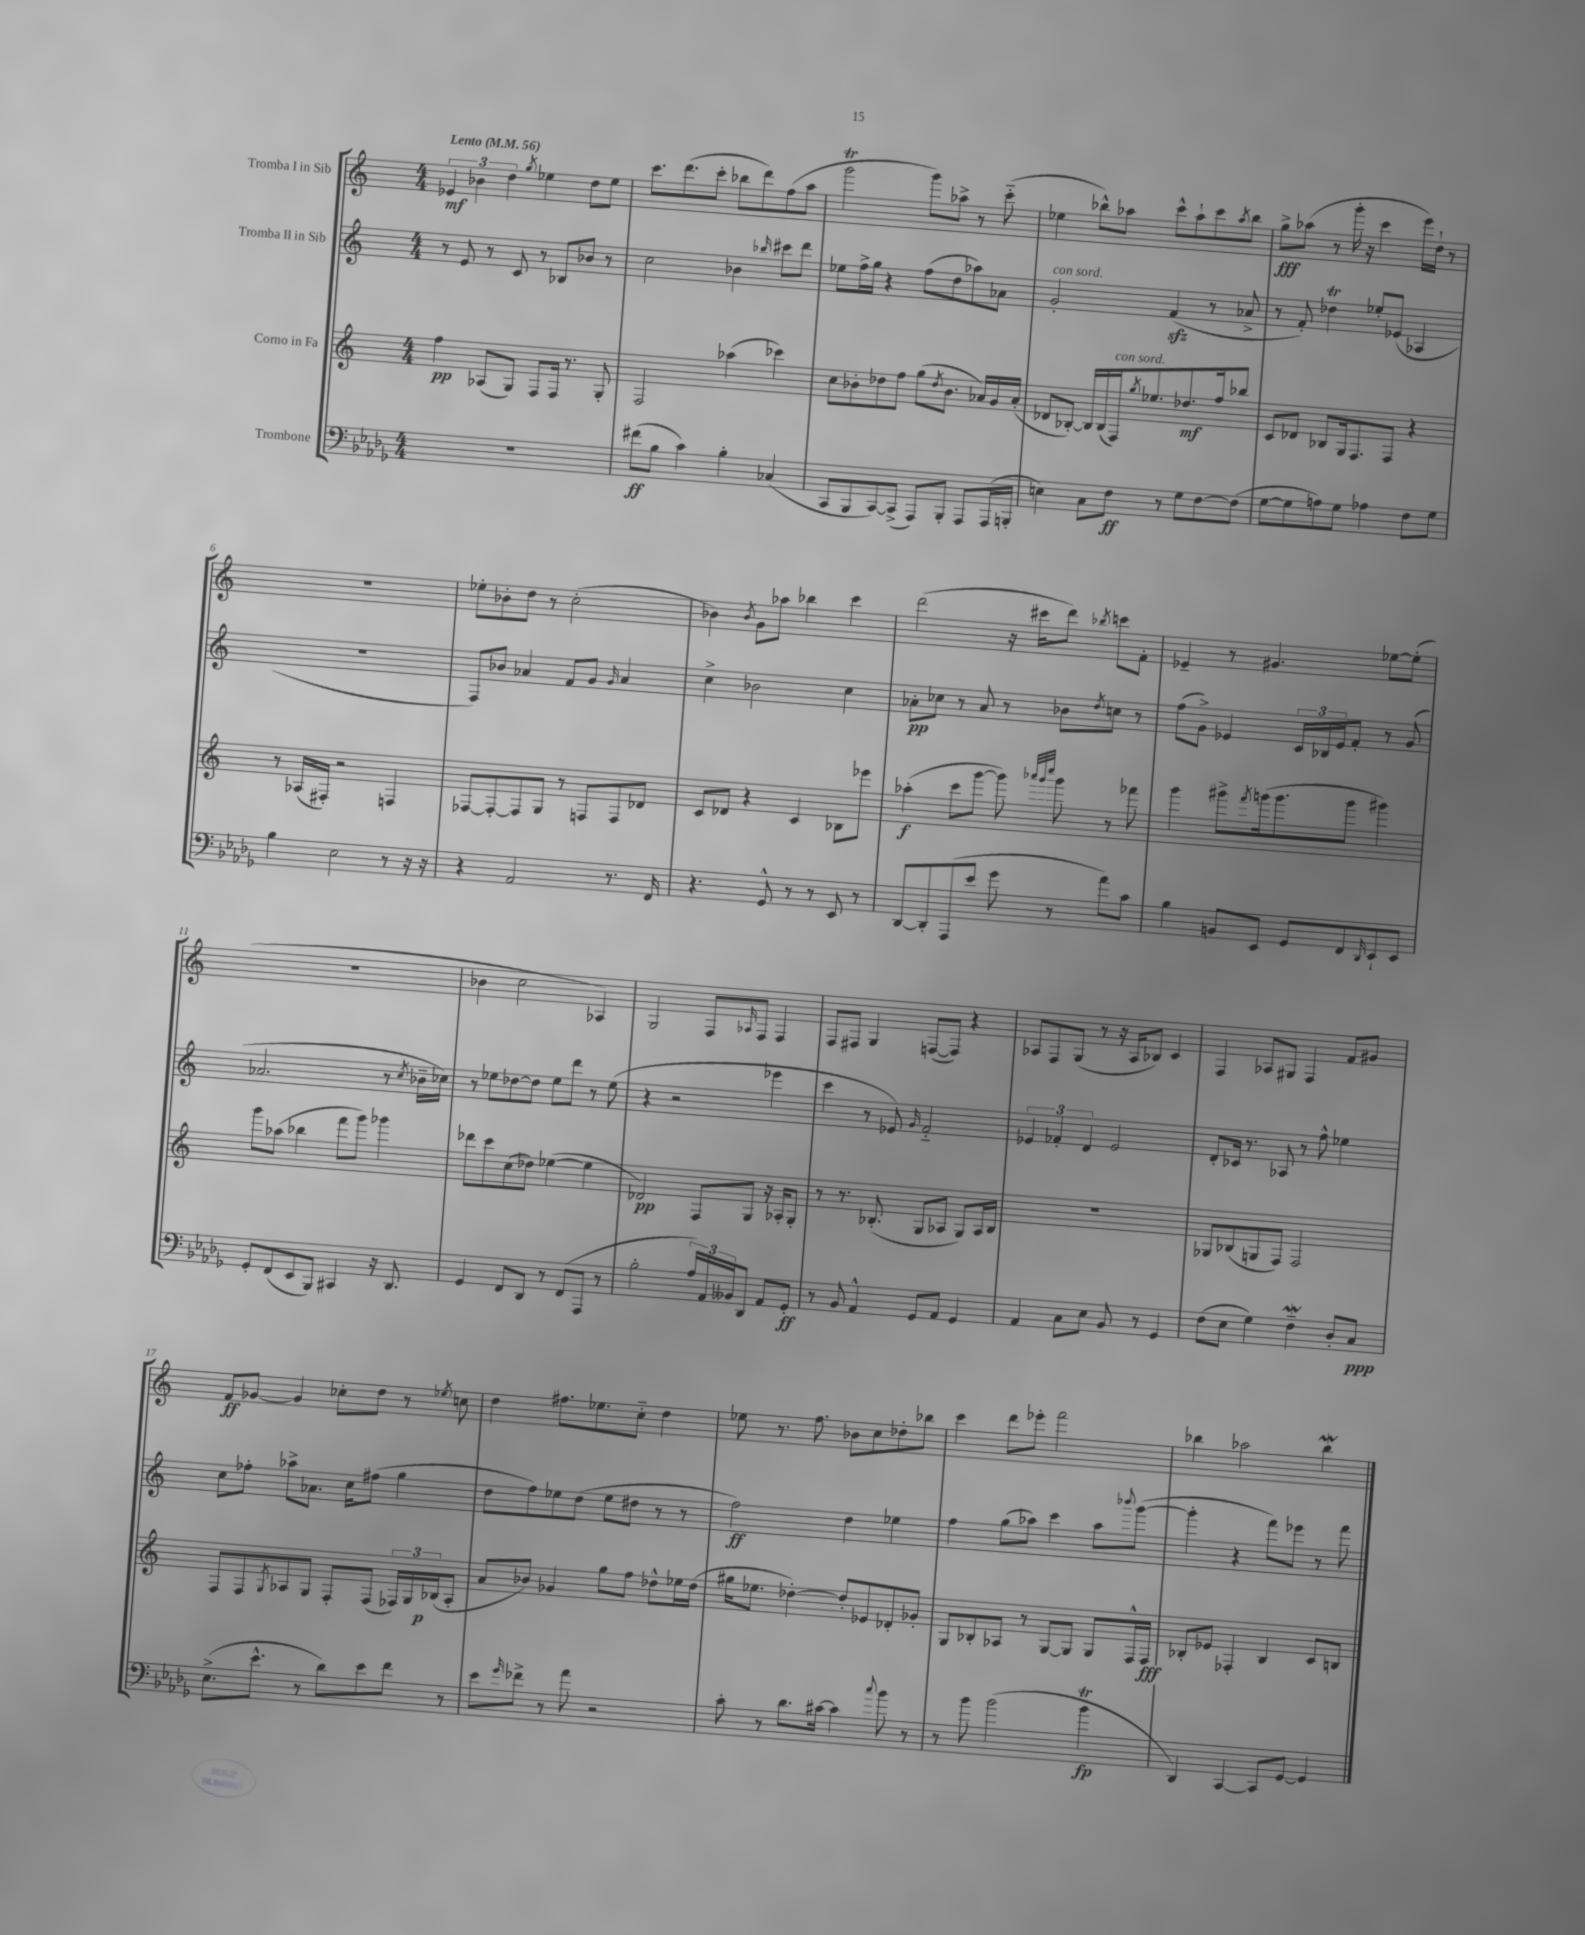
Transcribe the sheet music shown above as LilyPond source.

<<
\new StaffGroup <<
\new Staff = "s0" \with { instrumentName = "Tromba I in Sib" } {
    \clef treble \key c \major \numericTimeSignature \time 4/4 \tempo "Lento" 4 = 56
    \tuplet 3/2 { ees'4\mf bes'4 d''4 } \acciaccatura { g''8 } ees''4 d''8 ees''8 |
    c'''8. d'''8.( c'''8-. bes''8 d'''8) f''8( a''8 |
    g'''2\trill g'''8) aes''8-> r8 c'''8-_( |
    ees''4 bes''8-^) aes''8 c'''8-^ aes''8-! c'''8 \acciaccatura { aes''8 } bes''8 |
    g''8->\fff aes''8( r8 g'''16-. r16 c'''4 e'''16) d''16-! r8 |
    R1 |
    ees''8-. bes'8-. d''8 r8 c''2-.( |
    bes'4) \acciaccatura { bes'8 } g'8 aes''8 bes''4 c'''4 |
    d'''2( r16 cis'''16 d'''8) \acciaccatura { bes''8 } c'''8 f'8-. |
    ees'4-- r8 gis'4. ees''8~ ees''8-.( |
    R1 |
    bes'4 c''2 aes4) |
    g2 f8 \grace { aes16 } f8 f4 |
    f8 fis8 g4 f8~( f8) r4 |
    aes8 f8 g8( r8 r16 aes16 bes8) c'4 |
    f4 aes8 gis8 f4 f'8 gis'8 |
    f'8\ff ges'8~ ges'4 ces''8-. d''8 r8 \acciaccatura { ees''8 } c''8 |
    d''4 fis''8. ees''8. c''8-_ d''4 |
    ees''8 r8. f''8. bes'8 c''8 des''8-. bes''8 |
    c'''4 d'''8 ees'''8-. f'''2 |
    bes''4 aes''2 bes''4\mordent \bar "|." |
}
\new Staff = "s1" \with { instrumentName = "Tromba II in Sib" } {
    \clef treble \key c \major \numericTimeSignature \time 4/4
    r8 e'8 r8 c'8 r8 bes8 bes'8 r8 |
    c''2 bes'4 \grace { bes''16 } cis'''8 d'''8 |
    ees''8 f''16-> g''16 r4 f''8( d''8 aes''8) aes'8 |
    g'2-.^\markup { \italic "con sord." } f'4\sfz( r8 aes'8-> |
    r8 f'8-.) des''4\trill ees''8-. ees'8( aes4 |
    R1 |
    f8) bes'8 aes'4 f'8 g'8 \grace { g'16 } aes'4 |
    c''4-> bes'2 c''4 |
    aes'8-.\pp ces''8 r8 aes'8 r8 bes'8 \acciaccatura { d''8 } c''8 r8 |
    f''8( g'8->) ees'4 \tuplet 3/2 { c'16 bes16 ees'16 } f'8-. r8 g'8( |
    aes'2. r8 \acciaccatura { c''8 } bes'16-- ces''16) |
    r8 ees''8 des''8~ des''8 ees''8 d'''8 r8 ees''8( |
    r4 r2 ees'''4 |
    c'''4 r8 ees'8) \grace { g'16 } f'2-_ |
    \tuplet 3/2 { ees'4 fes'4-. d'4 } ees'2 |
    d'8-. ces'16 r8. aes8 r8 f''8-^ ees''4 |
    c''8 fes''8-. aes''8-> aes'8. c''16 fis''8( g''4 |
    d''8 f''8) ees''8 d''8( ees''8 dis''8 r8 r8 |
    f''2\ff) d''4 ees''4 |
    f''4 g''8( aes''8) c'''4 aes''8 \appoggiatura { bes'''8 } g'''8~( |
    g'''4-. r4 f'''8) ees'''8 r8 f'''8 \bar "|." |
}
\new Staff = "s2" \with { instrumentName = "Corno in Fa" } {
    \clef treble \key c \major \numericTimeSignature \time 4/4
    f''4\pp aes8( g8) f8 f16 r8. g8-. |
    f2 aes''4( ces'''4) |
    c''8 bes'8-. des''8 f''8 g''8( \acciaccatura { des''8 } bes'8. aes'16) g'16 aes'16-.( |
    des'8 bes8~-.) bes16 bes16( f16^\markup { \italic "con sord." }) \acciaccatura { g''8 } ees''8. des''8.\mf f''16 bes''8 |
    c'8 des'8 bes8 g16 f8. f8 r4 |
    r8 aes16( fis16-.) r2 f4 |
    fes8~ fes8~-. fes8 g8 r8 f8 f8 des'8 |
    c'8 des'8 r4 c'4 bes8 ees'''8 |
    aes''4-.\f( c'''8 g'''8~ g'''8) \grace { aes'''32 g'''32 c''''32 } g'''8 r8 fes'''8 |
    g'''4 gis'''8-> \acciaccatura { f'''8 } g'''16( g'''8. g'''8 gis'''4) |
    g'''8 aes''8( bes''4 f'''8 g'''8) ges'''4 |
    des'''8 c'''8 c''8( des''8) ees''4~( ees''4 |
    des'2\pp) f8 g8 r16 aes16-. g8-. |
    r8 r8. bes8.-.( g8 aes8 g8) aes16 bes16 |
    R1 |
    ges8 bes8( g8 f8) f2 |
    f8 f8 \acciaccatura { g8 } aes8 g8 f8-. f8( \tuplet 3/2 { fes16) g16 bes16\p( } aes8-. |
    a'8 bes'8) ges'4 g''8 f''8 des''8-^ ees''16 des''16( |
    gis''16 ees''8. des''4~-.) des''8-. ees'8 des'8-. ges'8-. |
    g8 bes8-. aes8 r8 g8~ g8 g8 f16-^ f16\fff |
    bes8-. ees'8 fes4-. bes4 c'8 b8 \bar "|." |
}
\new Staff = "s3" \with { instrumentName = "Trombone" } {
    \clef bass \key des \major \numericTimeSignature \time 4/4
    R1 |
    fis'8\ff( bes8 c'4) bes4-. ces4( |
    c,8 bes,,8 c,8~) c,8->( aes,,8) bes,,8-. aes,,8 aes,,16( b,,16-. |
    e4) c8 f8\ff r8 ges8 f8~ f8( |
    ges8~ ges8 a8) ges8 aes4 f8 ges8 |
    bes4 ees2 r8 r16 r16 |
    r4 aes,2 r8. f,16 |
    r4. ges,8-^ r8 r8 ees,8 r8 |
    des,8~ des,8-. aes,,8( ees'8 ges'8 r8 aes'8) c'8 |
    bes4 b,8 ees,8 ges,8 f,8 \grace { des,16 } ees,8-! ees,8 |
    ges,8-. f,8( ees,8 bes,,8) cis,4 r16 des,8. |
    ges,4 f,8 des,8 r8 f,8( aes,,8 r8 |
    bes2-. \tuplet 3/2 { aes16) aes,16 beses,16 } des,8 aes,8 ges,8-.\ff |
    r8 bes,8 aes,4-^ ges,8 aes,8 ges,4 |
    aes,4 c8 ees8 bes,8 r8 ges,4 |
    f8( ees8 ges4) f4--\mordent des8-. c8\ppp |
    ees8.->( ees'8.-^ r8 des'8) ees'8 f'8 r8 |
    ees'8 \grace { ges'16 } fes'8-> r8 aes'8 r2 |
    c'8-. r8 des'8. cis'16~ cis'4 \appoggiatura { c''8 } bes'8 r8 |
    r8 bes'8 bes'2( bes'4\trill\fp |
    des,4) c,4~ c,8 ges,8~ ges,4 \bar "|." |
}
>>
>>
